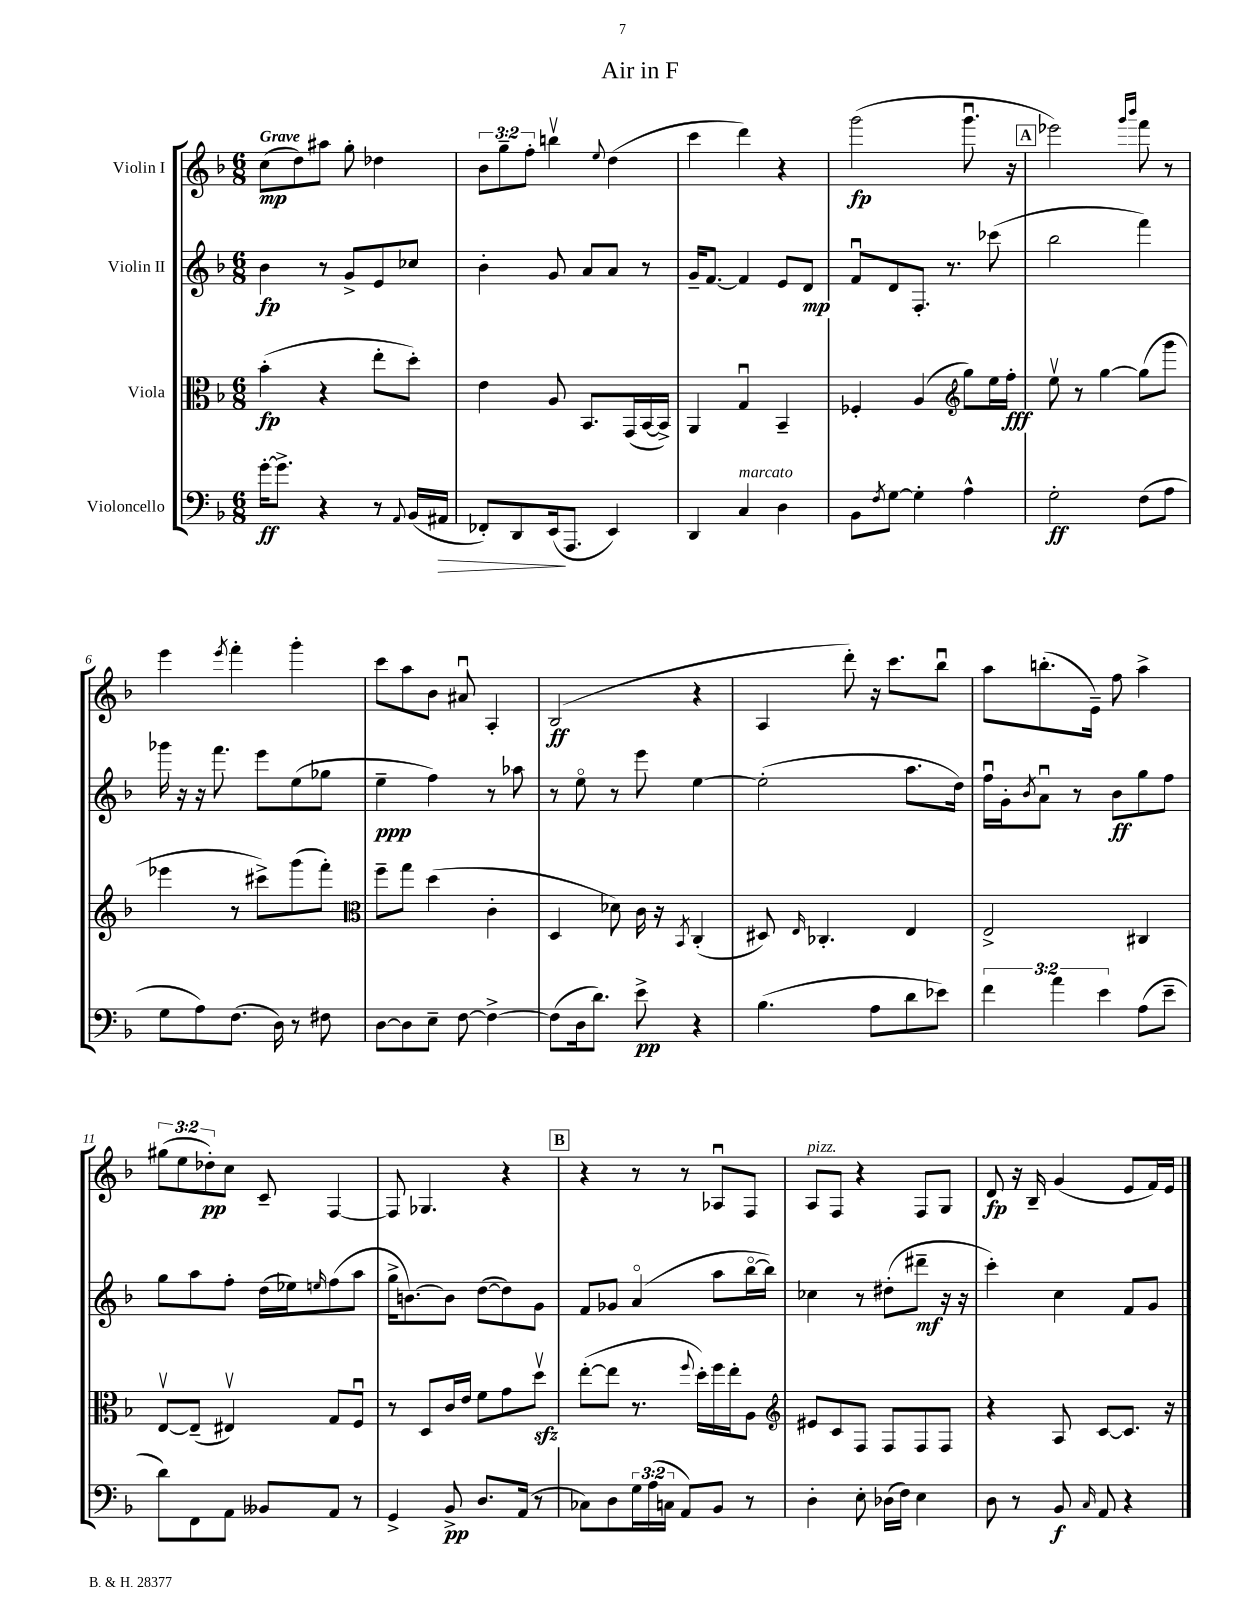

**kern	**dynam	**kern	**dynam	**kern	**dynam	**kern	**dynam
*part4	*part4	*part3	*part3	*part2	*part2	*part1	*part1
*staff4	*staff4	*staff3	*staff3	*staff2	*staff2	*staff1	*staff1
*I"Violoncello	*	*I"Viola	*	*I"Violin II	*	*I"Violin I	*
*clefF4	*	*clefC3	*	*clefG2	*	*clefG2	*
*k[b-]	*	*k[b-]	*	*k[b-]	*	*k[b-]	*
*M6/8	*	*M6/8	*	*M6/8	*	*M6/8	*
=1	=1	=1	=1	=1	=1	=1	=1
!	!	!	!	!	!	!LO:TX:a:B:t=Grave	!
[16g'\KL	ff	(4b-'\	fp	4b-\	fp	(8cc\L	mp
8.g^\J]	.	.	.	.	.	.	.
.	.	.	.	.	.	8dd\)	.
4r	.	4r	.	8r	.	8aa#X\J	.
.	.	.	.	8g^/L	.	8gg'\	.
8r	.	8ee'\L	.	8e/	.	4dd-X\	.
8qqAA/	.	.	.	.	.	.	.
(16BB-/LL	.	8dd'\J)	.	8cc-X/J	.	.	.
!	!LO:HP:b	!	!	!	!	!	!
16AA#X/JJ	>	.	.	.	.	.	.
=2	=2	=2	=2	=2	=2	=2	=2
8FF-X'/L)	.	4e\	.	4b-'\	.	12b-\L	.
.	.	.	.	.	.	12gg~\	.
8DD/	.	.	.	.	.	.	.
.	.	.	.	.	.	12ff'\J	.
(16EE/k	.	8A/	.	8g/	.	4bbnv\	.
8.AAA/J	]	.	.	.	.	.	.
.	.	8.BB-/L	.	8a/L	.	.	.
.	.	.	.	.	.	8qqee/	.
4EE/)	.	.	.	8a/J	.	(4dd\	.
.	.	(16GG/L	.	.	.	.	.
.	.	[16BB-/	.	8r	.	.	.
.	.	16BB-^/JJ])	.	.	.	.	.
=3	=3	=3	=3	=3	=3	=3	=3
4DD/	.	4AA/	.	16g~/KL	.	4ccc\	.
.	.	.	.	[8.f/J	.	.	.
!LO:TX:a:i:t=marcato	!	!	!	!	!	!	!
4C/	.	4Gu/	.	4f/]	.	4ddd\)	.
4D\	.	4BB-~/	.	8e/L	.	4r	.
.	.	.	.	8d/J	mp	.	.
=4	=4	=4	=4	=4	=4	=4	=4
8BB-\L	.	4F-X'/	.	8fu/L	.	(2ggg\	fp
8qF/	.	.	.	.	.	.	.
[8G\J	.	.	.	8d/	.	.	.
4G'\]	.	(4A/	.	8.F'/J	.	.	.
.	.	.	.	8.r	.	.	.
*	*	*clefG2	*	*	*	*	*
4A^^\	.	8gg\L)	.	.	.	8.gggu\	.
.	.	16ee\L	.	(8ccc-X\	.	.	.
.	.	16ff'\JJ	fff	.	.	16r	.
!!LO:REH:place=s1:t=A
=5	=5	=5	=5	=5	=5	=5	=5
2G'\	ff	8eev\	.	2bb-\	.	2eee-X\)	.
.	.	8r	.	.	.	.	.
.	.	[4gg\	.	.	.	.	.
.	.	.	.	.	.	16qqggg/LL	.
.	.	.	.	.	.	16qqbbb-/JJ	.
(8F\L	.	(8gg\L]	.	4fff\)	.	8fff\	.
8A\J	.	8ggg\J	.	.	.	8r	.
!!LO:LB:g=z
=6	=6	=6	=6	=6	=6	=6	=6
8G\L	.	4eee-X\	.	16ggg-X\	.	4eee\	.
.	.	.	.	16r	.	.	.
8A\)	.	.	.	16r	.	.	.
.	.	.	.	8.fff\	.	.	.
.	.	.	.	.	.	8qeee/	.
(8.F\J	.	8r	.	.	.	4fff'\	.
.	.	8ccc#X^\L)	.	8eee\L	.	.	.
16D\)	.	.	.	.	.	.	.
8r	.	(8ggg\	.	(8ee\	.	4ggg'\	.
8F#X\	.	8fff'\J)	.	8gg-X\J	.	.	.
=7	=7	=7	=7	=7	=7	=7	=7
*	*	*clefC3	*	*	*	*	*
[8D\L	.	8ff~\L	.	4ee~\	ppp	8ccc\L	.
8D\]	.	8gg\J	.	.	.	8aa\	.
8E~\J	.	(4dd\	.	4ff\)	.	8b-\J	.
[8F\	.	.	.	.	.	8a#Xu/	.
4F^\_	.	4c'\	.	8r	.	4A'/	.
.	.	.	.	8aa-X\	.	.	.
=8	=8	=8	=8	=8	=8	=8	=8
(8F\L]	.	4D/	.	8r	.	(2B-/	ff
16D\k	.	.	.	8ee\	.	.	.
8.d\J)	.	.	.	.	.	.	.
.	.	8d-X\)	.	8r	.	.	.
8e^\	pp	16c\	.	8eee\	.	.	.
.	.	16r	.	.	.	.	.
.	.	8qBB-/	.	.	.	.	.
4r	.	(4C'/	.	[4ee\	.	4r	.
=9	=9	=9	=9	=9	=9	=9	=9
(4.B-\	.	8D#X/)	.	(2ee'\]	.	4A/	.
.	.	16qqE/	.	.	.	.	.
.	.	4.C-X'/	.	.	.	.	.
.	.	.	.	.	.	8ddd'\)	.
8A\L	.	.	.	.	.	16r	.
.	.	.	.	.	.	8.ccc\L	.
8d\	.	4E/	.	8.aa\L	.	.	.
8e-X\J)	.	.	.	.	.	8bb-u\J	.
.	.	.	.	16dd\Jk)	.	.	.
=10	=10	=10	=10	=10	=10	=10	=10
6f\	.	2E^/	.	16ffu\LL	.	8aa\L	.
.	.	.	.	16g'\J	.	.	.
.	.	.	.	8qb-/	.	.	.
.	.	.	.	8au\J	.	(8.bbn'\	.
6a\	.	.	.	.	.	.	.
.	.	.	.	8r	.	.	.
.	.	.	.	.	.	16e~\Jk)	.
6e\	.	.	.	.	.	.	.
.	.	.	.	8b-\L	ff	8ff\	.
(8A\L	.	4C#X/	.	8gg\	.	4aa^\	.
8e~\J	.	.	.	8ff\J	.	.	.
!!LO:LB:g=z
=11	=11	=11	=11	=11	=11	=11	=11
8d\L)	.	[8Ev/L	.	8gg\L	.	(12gg#X\L	.
.	.	.	.	.	.	12ee\	.
8FF\	.	(8E~/J]	.	8aa\	.	.	.
.	.	.	.	.	.	12dd-X'\)	pp
8AA\J	.	4E#Xv/)	.	8ff'\J	.	8cc\J	.
8BB--X/L	.	.	.	(16dd\LL	.	8c~/	.
.	.	.	.	16ee-X\J)	.	.	.
.	.	.	.	16qqeen/	.	.	.
8AA/J	.	8G/L	.	(8ff\	.	[4F/	.
8r	.	8Fu/J	.	8aa\J	.	.	.
=12	=12	=12	=12	=12	=12	=12	=12
4GG^/	.	8r	.	16gg^\KL	.	8F/]	.
.	.	.	.	[8.bn\)	.	.	.
.	.	8D/L	.	.	.	4.G-X/	.
8BB-^/	pp	16c/L	.	8b\J]	.	.	.
.	.	16e/JJ	.	.	.	.	.
8.D/L	.	8f\L	.	([8dd\L	.	.	.
.	.	8g\	.	8dd\])	.	4r	.
(16AA/Jk	.	.	.	.	.	.	.
8r	.	8ddzzv\J	.	8g\J	.	.	.
!!LO:REH:place=s1:t=B
=13	=13	=13	=13	=13	=13	=13	=13
8C-X\L)	.	([8ee'\L	.	8f/L	.	4r	.
8D\	.	8ee\J]	.	8g-X/J	.	.	.
24G\L	.	8.r	.	(4a/	.	8r	.
(24A\	.	.	.	.	.	.	.
24Cn\JJ	.	.	.	.	.	.	.
8AA/L)	.	.	.	.	.	8r	.
.	.	8qqff/	.	.	.	.	.
.	.	16dd'\LL)	.	.	.	.	.
8BB-/J	.	16ff\	.	8aa\L	.	8A-Xu/L	.
.	.	16ee'\J	.	.	.	.	.
8r	.	8A\J	.	[16bb-\L	.	8F/J	.
.	.	.	.	16bb-\JJ])	.	.	.
=14	=14	=14	=14	=14	=14	=14	=14
*	*	*clefG2	*	*	*	*	*
!	!	!	!	!	!	!LO:TX:a:i:t=pizz.	!
4D'\	.	8e#X/L	.	4cc-X\	.	8A/L	.
.	.	8c/	.	.	.	8F/J	.
8E'\	.	8F/J	.	8r	.	4r	.
(16D-X\LL	.	8F/L	.	(8dd#X'\L	.	.	.
16F\JJ)	.	.	.	.	.	.	.
4E\	.	8F/	.	8ddd#X~\J	mf	8F/L	.
.	.	8F/J	.	16r	.	8G/J	.
.	.	.	.	16r	.	.	.
=15	=15	=15	=15	=15	=15	=15	=15
8D\	.	4r	.	4ccc'\)	.	8d/	fp
8r	.	.	.	.	.	16r	.
.	.	.	.	.	.	16B-~/	.
8BB-/	f	8A/	.	4cc\	.	(4g/	.
16qqC/	.	.	.	.	.	.	.
8AA/	.	[8c/L	.	.	.	.	.
4r	.	8.c/J]	.	8f/L	.	8e/L	.
.	.	.	.	8g/J	.	16f/L)	.
.	.	16r	.	.	.	16e/JJ	.
==	==	==	==	==	==	==	==
*-	*-	*-	*-	*-	*-	*-	*-
